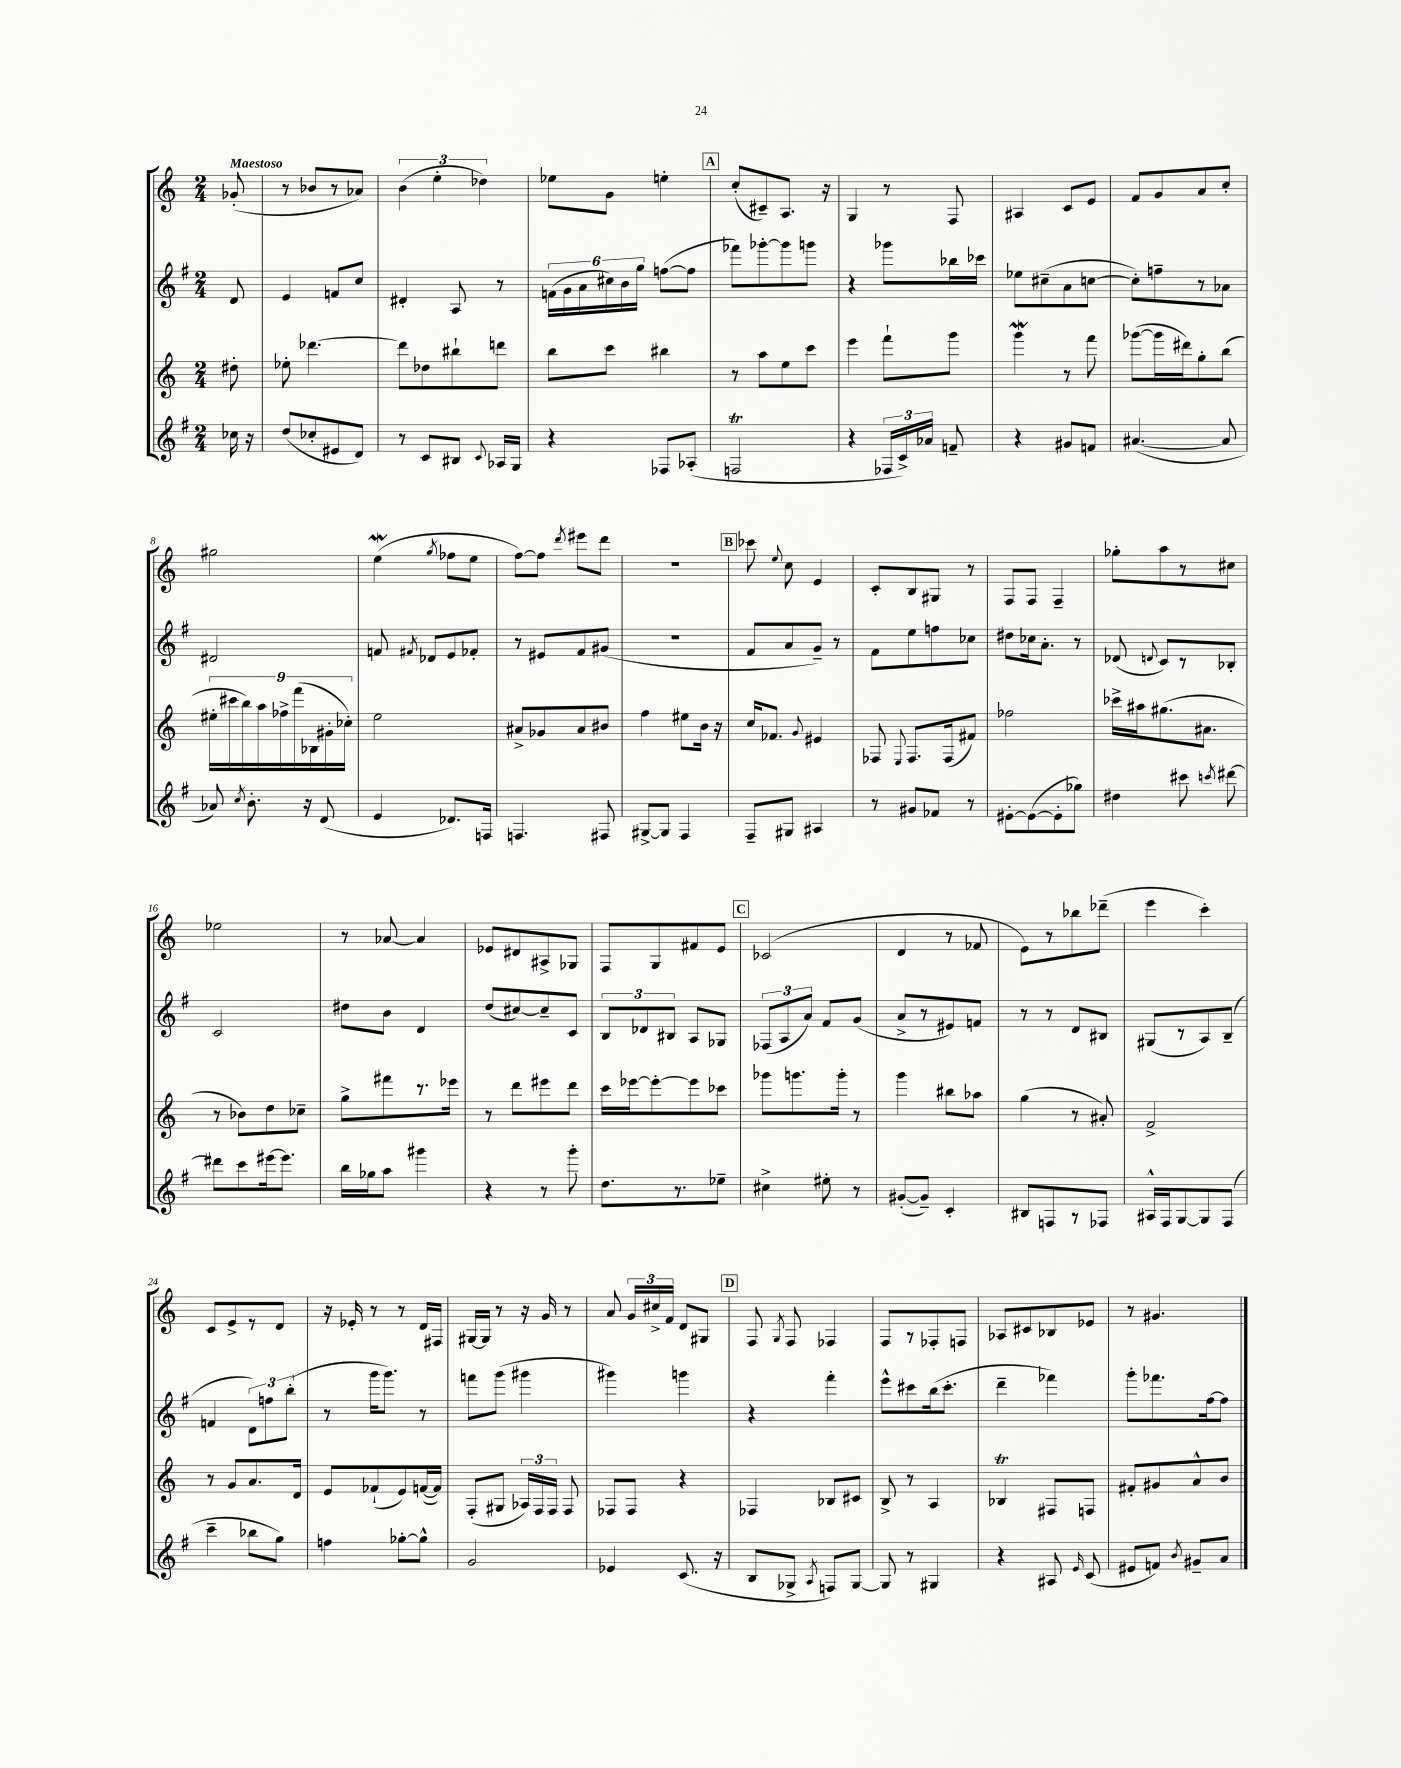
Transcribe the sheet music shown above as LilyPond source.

<<
\new StaffGroup <<
\new Staff = "s0" {
    \clef treble \key c \major \numericTimeSignature \time 2/4 \partial 8 \tempo "Maestoso"
    \autoBeamOff ges'8-.( |
    r8 bes'8[ r8 aes'8]) |
    \tuplet 3/2 { b'4( e''4-. des''4) } |
    ees''8[ g'8] e''4-. |
    \mark \markup { \box "A" } c''8[-.( cis'8--) a8.] r16 |
    g4 r8 f8 |
    ais4 c'8[ e'8] |
    f'8[ g'8 a'8 c''8]-. |
    gis''2 |
    e''4\mordent( \acciaccatura { g''8 } fes''8[ e''8] |
    f''8[~) f''8] \acciaccatura { d'''8 } eis'''8[ d'''8] |
    r2 |
    \mark \markup { \box "B" } ces'''8 \appoggiatura { e''8 } c''8 e'4 |
    c'8[-. b8 gis8] r8 |
    f8[ f8] f4-- |
    ges''8[-. a''8 r8 cis''8] |
    ees''2 |
    r8 aes'8~ aes'4 |
    ees'8[ dis'8 ais8-> ges8] |
    f8[ g8 fis'8 e'8] |
    \mark \markup { \box "C" } ces'2( |
    d'4 r8 fes'8 |
    e'8[) r8 bes''8 des'''8]--( |
    e'''4 c'''4-.) |
    c'8[ e'8-> r8 d'8] |
    r16 ees'16-. r8 r8 d'16[ fis16] |
    gis16[~ gis16] r8 r16 g'16 r8 |
    a'8 \tuplet 3/2 { g'16[ cis''16-> f'16] } d'8[ gis8] |
    \mark \markup { \box "D" } f8 \acciaccatura { g8 } f8 fes4 |
    f8[ r8 fes8-. f8] |
    aes8[ cis'8 bes8 ees'8] |
    r8 gis'4. \bar "|." |
}
\new Staff = "s1" {
    \clef treble \key g \major \numericTimeSignature \time 2/4 \partial 8
    \autoBeamOff d'8 |
    e'4 f'8[ c''8] |
    dis'4-. a8 r8 |
    \tuplet 6/4 { f'16[( g'16 a'16 cis''16) b'16 g''16] } f''8[~( f''8] |
    \mark \markup { \box "A" } fes'''8[) ges'''8~-. ges'''8 g'''8] |
    r4 ges'''8[ bes''16 ces'''16] |
    ees''8[ cis''8--( a'8 c''8]~ |
    c''8[-.) f''8-- r8 aes'8] |
    dis'2 |
    f'8 \acciaccatura { fis'8 } des'8[ e'8 fes'8]-. |
    r8 eis'8[ fis'8 gis'8]( |
    R2 |
    \mark \markup { \box "B" } fis'8[ a'8 g'8]--) r8 |
    fis'8[ e''8 f''8 ces''8] |
    dis''8[ ces''16 a'8.]-. r8 |
    des'8( \appoggiatura { d'8 } c'8[) r8 bes8]-. |
    c'2 |
    dis''8[ b'8] d'4 |
    d''8[( cis''8~) cis''8-- c'8] |
    \tuplet 3/2 { b8[ des'8 bis8] } a8[ ges8] |
    \mark \markup { \box "C" } \tuplet 3/2 { fes8[( a8 a'8]) } fis'8[ g'8]( |
    a'8[-> r8 eis'8) f'8] |
    r8 r8 d'8[ bis8] |
    gis8[( r8 a8) b8]--( |
    f'4 \tuplet 3/2 { d'8[) f''8 b''8]-.( } |
    r8 g'''16[ g'''8.]) r8 |
    f'''8[ g'''8]( gis'''4 |
    gis'''4) g'''4 |
    \mark \markup { \box "D" } r4 fis'''4-. |
    e'''8[-^ cis'''8 b''16( cis'''8.]-. |
    d'''4-- fes'''4) |
    g'''8[-. fes'''8. fis''16~ fis''8] \bar "|." |
}
\new Staff = "s2" {
    \clef treble \key c \major \numericTimeSignature \time 2/4 \partial 8
    \autoBeamOff dis''8-. |
    ees''8-. des'''4.~ |
    des'''8[ des''8 bis''8-! d'''8] |
    b''8[ c'''8] bis''4 |
    \mark \markup { \box "A" } r8 a''8[ e''8 c'''8] |
    e'''4 f'''8[-! g'''8] |
    g'''4\mordent r8 f'''8 |
    ges'''8[~( ges'''16 dis'''16) g''8-. b''8]( |
    \tuplet 9/8 { eis''16[-. cis'''16 b''16) a''16 fes''16-> f'''16( bes16 gis'16-. ces''16]-.) } |
    e''2 |
    ais'8[-> ges'8 ais'8 bis'8] |
    f''4 eis''8[ b'16] r16 |
    \mark \markup { \box "B" } c''16[ fes'8.] \appoggiatura { g'8 } eis'4 |
    fes8 \appoggiatura { e8 } fes8.[ fes16( fis'8]) |
    fes''2 |
    ces'''16[-> ais''16 gis''8.( ais'8.] |
    r8 bes'8[) d''8 ces''8]-- |
    g''8[-> fis'''8 r8. ees'''16] |
    r8 d'''8[ eis'''8 d'''8] |
    c'''16[ ees'''16~ ees'''8~-. ees'''8 ces'''8] |
    \mark \markup { \box "C" } ges'''8[ g'''8. g'''16]-. r8 |
    g'''4 bis''8[ aes''8] |
    g''4( r8 ais'8-.) |
    f'2-> |
    r8 g'8[ a'8. d'16] |
    e'8[ fes'8-!( e'8) f'16~( f'16]) |
    f8[-.( gis8] \tuplet 3/2 { aes16[) f16 f16] } f8 |
    fes8[ fes8] r4 |
    \mark \markup { \box "D" } fes4 bes8[ cis'8] |
    b8-> r8 a4 |
    bes4\trill fis8[ f8] |
    fis'8[-. gis'8 a'8-^ b'8] \bar "|." |
}
\new Staff = "s3" {
    \clef treble \key g \major \numericTimeSignature \time 2/4 \partial 8
    \autoBeamOff ces''16 r16 |
    d''8[( ces''8-. eis'8 d'8]) |
    r8 c'8[ bis8] \appoggiatura { c'8 } aes16[ g16] |
    r4 fes8[ aes8]-.( |
    \mark \markup { \box "A" } f2\trill |
    r4 \tuplet 3/2 { fes16[ c'16->) aes'16] } f'8-- |
    r4 gis'8[ f'8] |
    ais'4.~( ais'8 |
    aes'8) \acciaccatura { c''8 } b'8.-. r16 d'8( |
    e'4 des'8.[) f16] |
    f4. fis8 |
    gis8[~-> gis8] fis4 |
    \mark \markup { \box "B" } fis8[-- gis8] ais4 |
    r8 gis'8[ fes'8] r8 |
    eis'8[~-. eis'8~( eis'8-. ges''8]) |
    dis''4 cis'''8 \acciaccatura { c'''8 } dis'''8~ |
    dis'''8[ c'''8 eis'''16~ eis'''8.] |
    b''16[ ges''16 a''8] gis'''4 |
    r4 r8 g'''8-. |
    d''8.[ r8. ees''8]-- |
    \mark \markup { \box "C" } cis''4-> eis''8-. r8 |
    gis'8[~-.( gis'8]--) c'4-. |
    bis8[ f8 r8 fes8] |
    ais16[-^ fis16 g8~ g8 fis8]( |
    c'''4-- bes''8[ g''8]) |
    f''4 ges''8[~-. ges''8]-^ |
    g'2 |
    ees'4 c'8.( r16 |
    \mark \markup { \box "D" } b8[ ges8]-> \acciaccatura { a8 } f8[) ges8]~ |
    ges8 r8 gis4 |
    r4 ais8 \grace { e'16 } c'8( |
    eis'8[ f'8]) \acciaccatura { b'8 } gis'8[-- a'8] \bar "|." |
}
>>
>>
